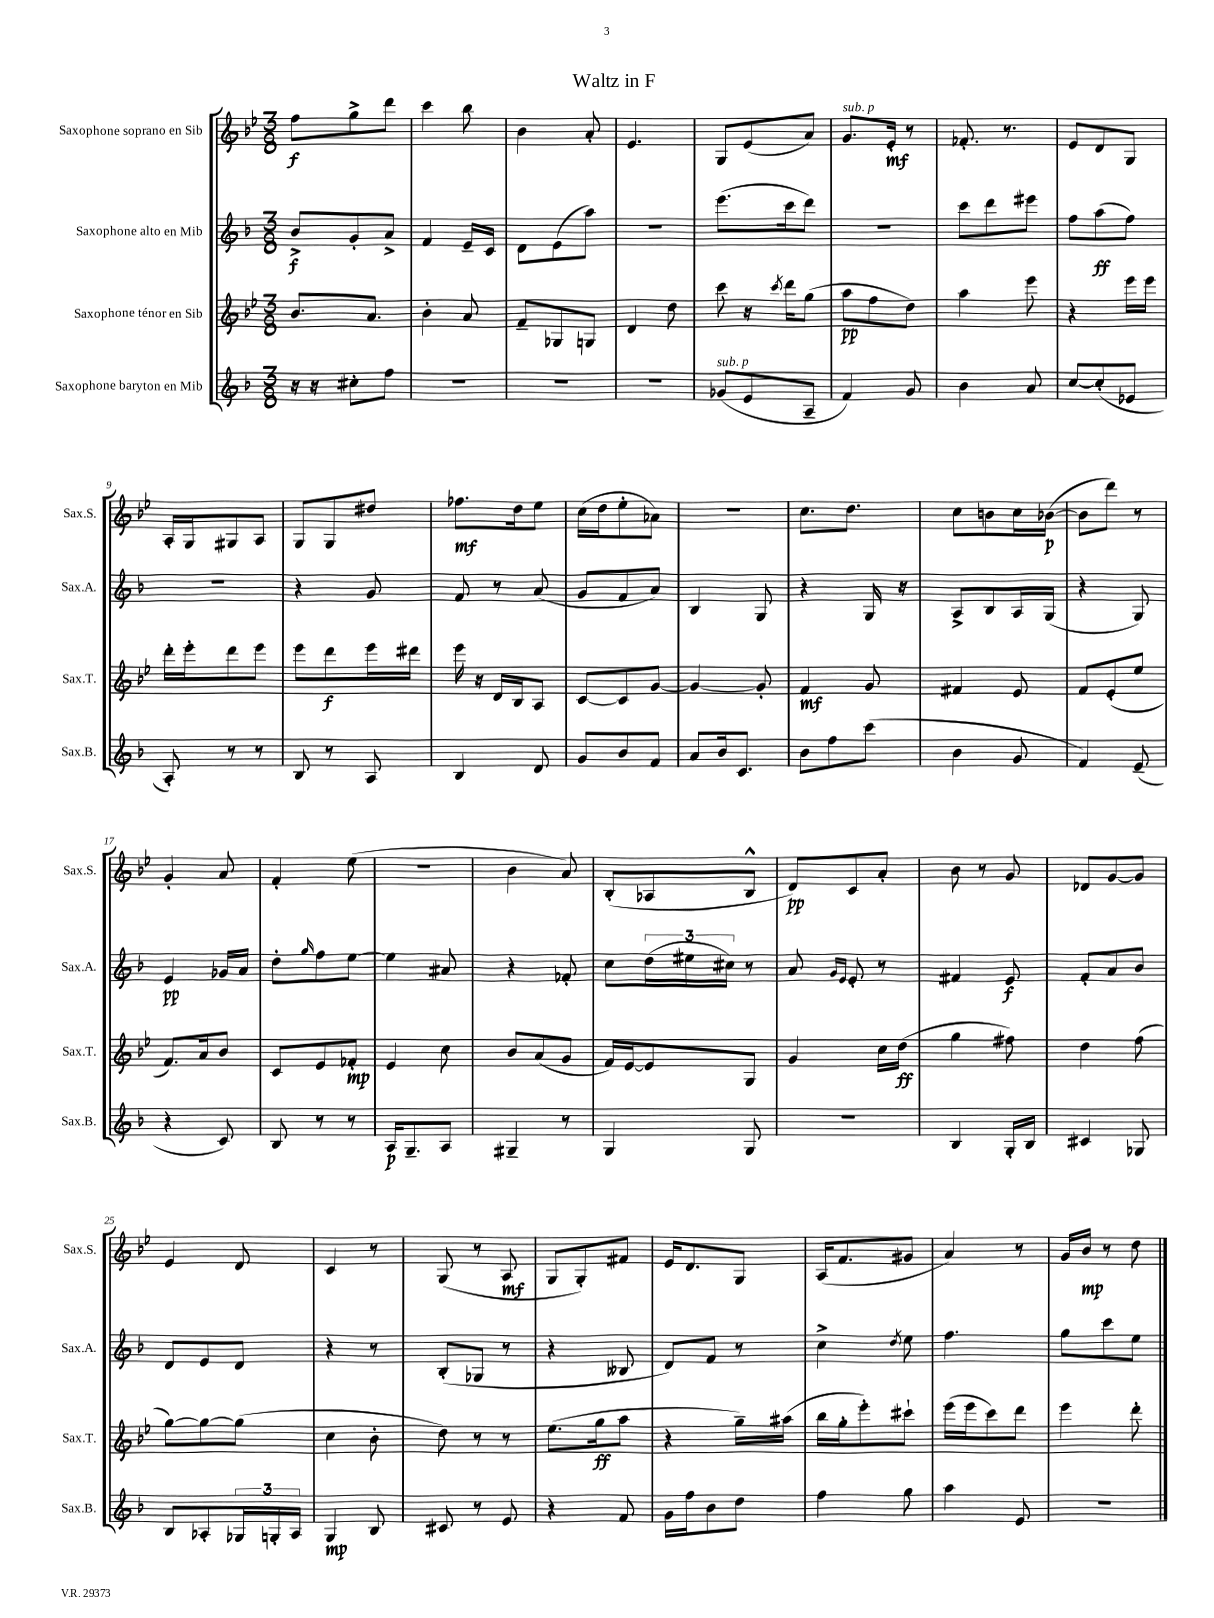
\header { title = "Waltz in F" }
<<
\new StaffGroup <<
\new Staff = "s0" \with { instrumentName = "Saxophone soprano en Sib" shortInstrumentName = "Sax.S." } {
    \clef treble \key bes \major \numericTimeSignature \time 3/8
    f''8\f g''8-> d'''8 |
    c'''4 bes''8 |
    bes'4 a'8-. |
    ees'4. |
    g8 ees'8( a'8) |
    g'8.^\markup { \italic "sub. p" } ees'16-.\mf r8 |
    fes'8.-. r8. |
    ees'8 d'8 g8 |
    a16-. g16 gis8 a8 |
    g8 g8 dis''8 |
    fes''8.\mf d''16 ees''8 |
    c''16( d''16 ees''8-. aes'8) |
    R4. |
    c''8. d''8. |
    c''8 b'8 c''16 bes'16~\p( |
    bes'8 d'''8) r8 |
    g'4-. a'8 |
    f'4-. ees''8( |
    r4. |
    bes'4 a'8) |
    bes8-.( aes8 bes8-^ |
    d'8\pp) c'8 a'8-. |
    bes'8 r8 g'8 |
    des'8 g'8~ g'8 |
    ees'4 d'8 |
    c'4 r8 |
    g8( r8 a8\mf |
    g8 g8-.) fis'8 |
    ees'16 d'8. g8 |
    a16( f'8. gis'8 |
    a'4) r8 |
    g'16 bes'16\mp r8 d''8 \bar "|." |
}
\new Staff = "s1" \with { instrumentName = "Saxophone alto en Mib" shortInstrumentName = "Sax.A." } {
    \clef treble \key f \major \numericTimeSignature \time 3/8
    bes'8->\f g'8-. a'8-> |
    f'4 e'16-- c'16 |
    d'8 e'8( a''8) |
    R4. |
    e'''8.( c'''16 d'''8) |
    r4. |
    c'''8 d'''8 eis'''8 |
    f''8 a''8\ff( f''8) |
    R4. |
    r4 g'8 |
    f'8 r8 a'8( |
    g'8 f'8 a'8) |
    bes4 g8 |
    r4 g16 r16 |
    a8-> bes8 a16 g16( |
    r4 g8) |
    e'4\pp ges'16 a'16 |
    d''8-. \grace { g''16 } f''8 e''8~ |
    e''4 ais'8 |
    r4 fes'8-. |
    c''8 \tuplet 3/2 { d''16( eis''16 cis''16) } r8 |
    a'8 \grace { g'16 e'16 } e'8-. r8 |
    fis'4 e'8\f |
    f'8-. a'8 bes'8 |
    d'8 e'8 d'8 |
    r4 r8 |
    bes8-.( ges8 r8 |
    r4 beses8 |
    d'8) f'8 r8 |
    c''4-> \acciaccatura { d''8 } e''8 |
    f''4. |
    g''8 c'''8 e''8 \bar "|." |
}
\new Staff = "s2" \with { instrumentName = "Saxophone ténor en Sib" shortInstrumentName = "Sax.T." } {
    \clef treble \key bes \major \numericTimeSignature \time 3/8
    bes'8. a'8. |
    bes'4-. a'8 |
    f'8-- ges8 g8 |
    d'4 d''8 |
    c'''8 r16 \acciaccatura { c'''8 } d'''16 g''8( |
    a''8\pp f''8 d''8) |
    a''4 ees'''8 |
    r4 ees'''16 ees'''16 |
    d'''16-. ees'''16-. d'''8 ees'''8 |
    ees'''8 d'''8\f ees'''16 dis'''16 |
    ees'''16 r16 d'16 bes16 a8 |
    c'8~ c'8 g'8~ |
    g'4~ g'8-. |
    f'4\mf g'8 |
    fis'4 ees'8 |
    f'8 ees'8-.( ees''8 |
    f'8.) a'16 bes'8 |
    c'8 ees'8 fes'8-.\mp |
    ees'4 c''8 |
    bes'8 a'8( g'8 |
    f'16) ees'16~ ees'8 g8 |
    g'4 c''16 d''16\ff( |
    g''4 fis''8) |
    d''4 f''8( |
    g''8~) g''8~ g''8( |
    c''4 bes'8-. |
    d''8) r8 r8 |
    ees''8.( g''16\ff a''8 |
    r4 g''16--) ais''16( |
    bes''16 g''16-. ees'''8-.) cis'''8-! |
    ees'''16( ees'''16 c'''8) d'''8 |
    ees'''4 d'''8-. \bar "|." |
}
\new Staff = "s3" \with { instrumentName = "Saxophone baryton en Mib" shortInstrumentName = "Sax.B." } {
    \clef treble \key f \major \numericTimeSignature \time 3/8
    r16 r16 cis''8-. f''8 |
    R4. |
    R4. |
    R4. |
    ges'8^\markup { \italic "sub. p" }( e'8 a8-- |
    f'4) g'8 |
    bes'4 a'8 |
    c''8~ c''8-.( ees'8 |
    a8-.) r8 r8 |
    bes8 r8 a8 |
    bes4 d'8 |
    g'8 bes'8 f'8 |
    a'8 bes'16 c'8. |
    bes'8 f''8 c'''8( |
    bes'4 g'8 |
    f'4) e'8--( |
    r4 c'8) |
    bes8 r8 r8 |
    a16\p g8.-- a8 |
    gis4-- r8 |
    g4 g8 |
    R4. |
    bes4 g16-. bes16 |
    cis'4 ges8 |
    bes8 aes8-. \tuplet 3/2 { ges16 g16-. aes16 } |
    g4\mp bes8 |
    cis'8 r8 e'8 |
    r4 f'8 |
    g'16 f''16 bes'8 d''8 |
    f''4 g''8 |
    a''4 e'8 |
    R4. \bar "|." |
}
>>
>>
